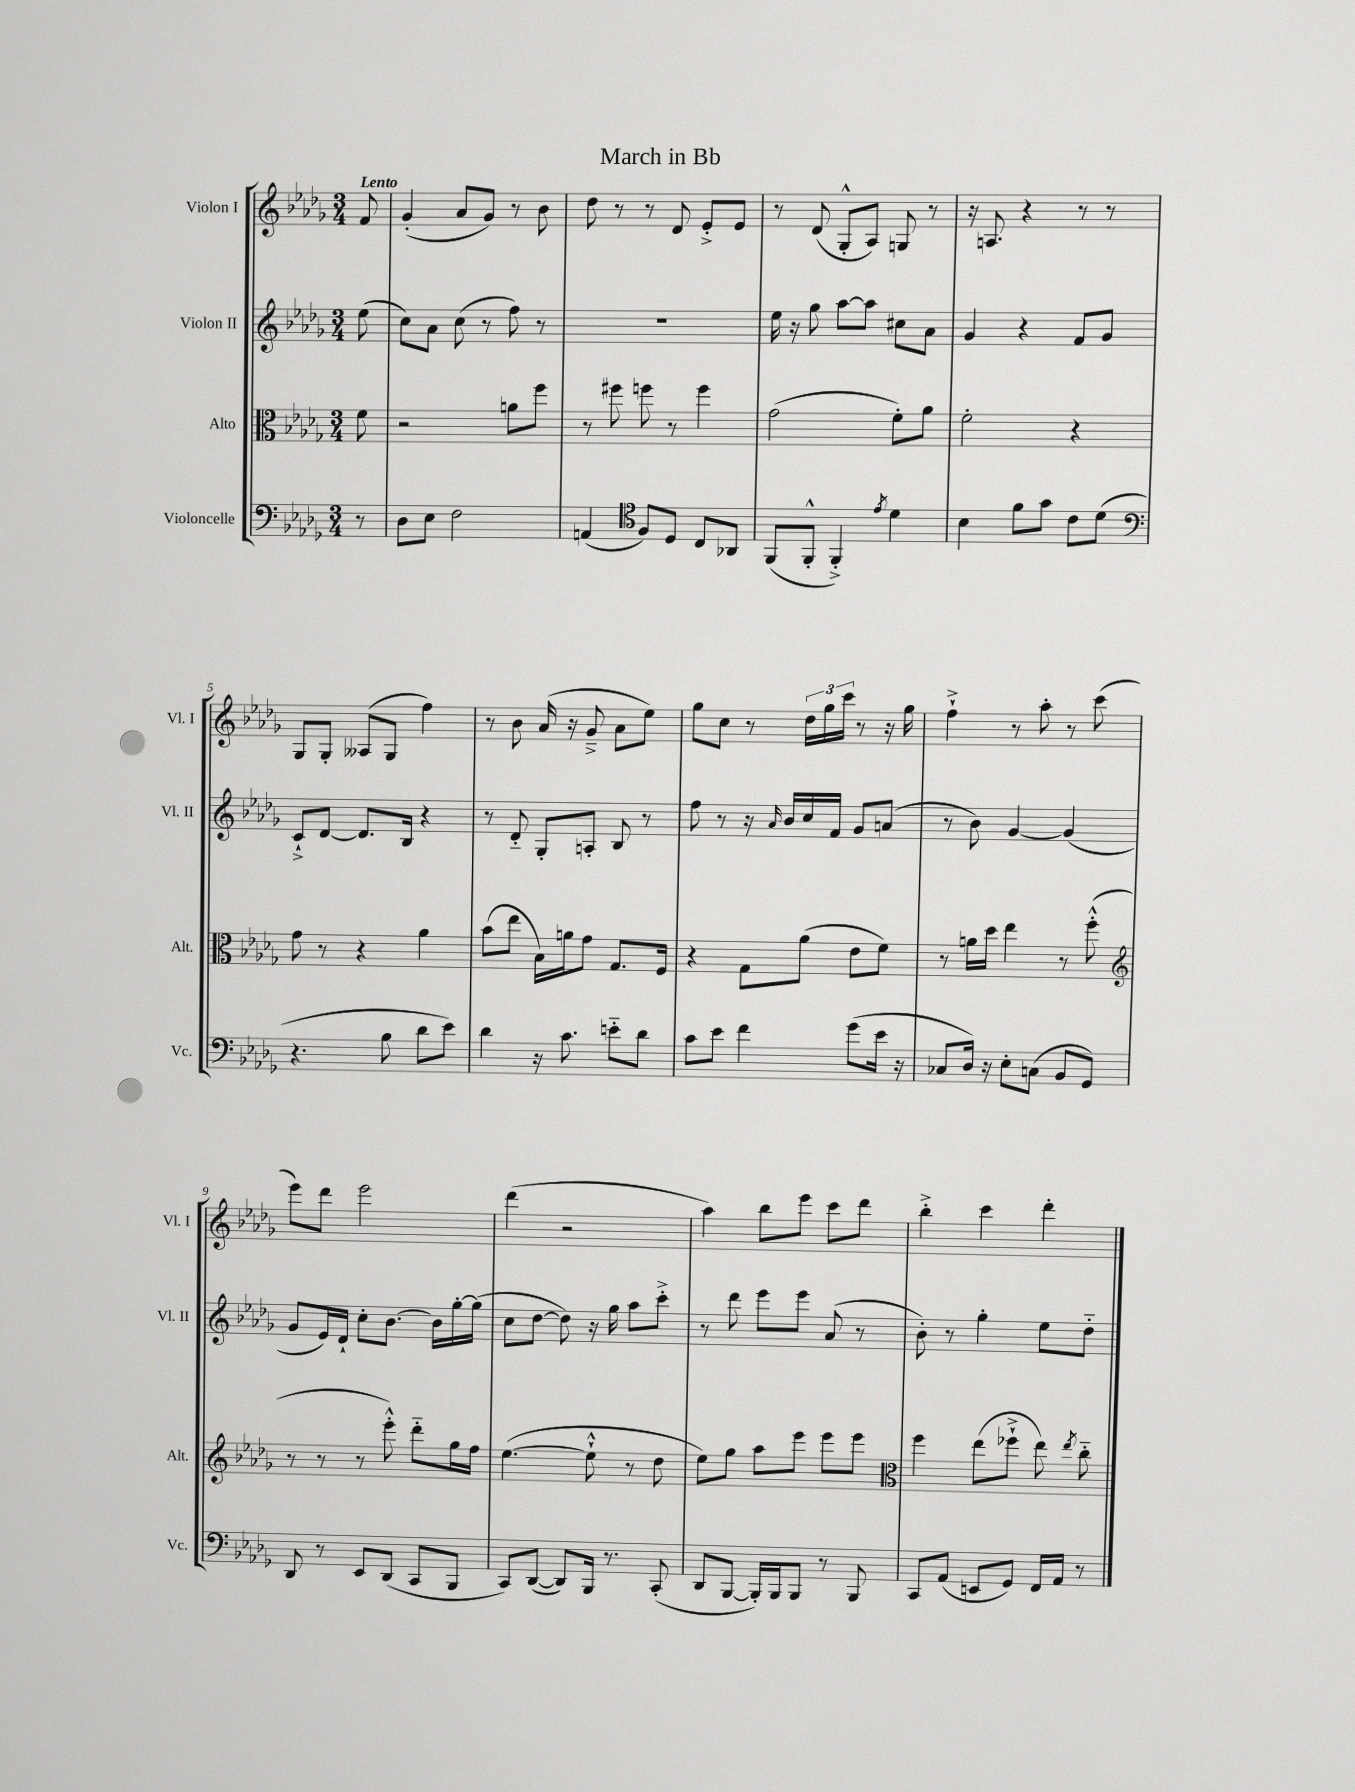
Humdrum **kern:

**kern	**kern	**kern	**kern
*staff4	*staff3	*staff2	*staff1
*clefF4	*clefC3	*clefG2	*clefG2
*k[b-e-a-d-g-]	*k[b-e-a-d-g-]	*k[b-e-a-d-g-]	*k[b-e-a-d-g-]
*M3/4	*M3/4	*M3/4	*M3/4
8r	8f	(8ee-	8f
=	=	=	=
8D-	2r	8cc)	(4g-'
8E-	.	8a-	.
2F	.	(8cc	8a-
.	.	8r	8g-)
.	8a	8ff)	8r
.	8ff	8r	8b-
=	=	=	=
(4AA	8r	2.r	8dd-
.	8ff#	.	8r
*clefC4	*	*	*
8F)	8ff	.	8r
8D-	8r	.	8d-
8C	4ff	.	8e-'^
8AA-	.	.	8e-
=	=	=	=
(8FF	(2g-	16ee-	8r
.	.	16r	.
8FF'^^	.	8gg-	(8d-
4FF'^)	.	[8aa-	8G-'^^
.	.	8aa-]	8A-)
8qe-	.	.	.
4d-	8f')	8cc#	8G
.	8a-	8a-	8r
=	=	=	=
4B-	2f'	4g-	16r
.	.	.	8.A
8f	.	4r	4r
8g-	.	.	.
8c	4r	8f	8r
(8d-	.	8g-	8r
=	=	=	=
*clefF4	*	*	*
4.r	8g-	8c`^	8G-
.	8r	[8d-	8G-'
.	4r	8.d-]	(8A--
8B-	.	.	8G-
.	.	16B-	.
8d-	4a-	4r	4ff)
8e-)	.	.	.
=	=	=	=
4d-	(8b-	8r	8r
.	8ee-	8d-'~	8b-
16r	16B-)	8G-'	(16a-
8.c	16a	.	16r
.	8g-	8A'	8g-~^
8e'~	8.G-	8B-	8a-
8d-	.	8r	8ee-)
.	16F	.	.
=	=	=	=
8c	4r	8ff	8gg-
8e-	.	8r	8cc
4f	8G-	16r	8r
.	.	16qqa-	.
.	.	16b-	.
.	(8a-	16cc	24dd-
.	.	.	24gg-
.	.	16f	.
.	.	.	24ccc
(8g-	8e-	8g-	8r
16e-	8f)	(8a	16r
16r	.	.	16gg-
=	=	=	=
8C-	8r	8r	4ff`^
16D-)	16a	8b-)	.
16r	16dd-	.	.
8E-'	4ee-	[4g-	8r
(8C	.	.	8aa-'
8BB-	8r	(4g-]	8r
8GG-)	(8ff'^^	.	(8ccc
=	=	=	=
*	*clefG2	*	*
8DD-	8r	8g-	8eee-)
8r	8r	16e-)	8ddd-
.	.	16d-`	.
8EE-	8r	8cc'	2eee-
(8DD-	8eee-'^^)	[8.b-	.
8CC	8ddd-'~	.	.
.	.	16b-]	.
8BBB-	16gg-	[16gg-'	.
.	16ff	(16gg-]	.
=	=	=	=
8CC)	([4.ee-	8cc	(4ddd-
([8DD-	.	[8dd-	.
8DD-])	.	8dd-])	2r
16BBB-	8ee-`^^]	16r	.
8.r	.	16gg-	.
.	8r	8aa-	.
(8CC'	8dd-	8ccc'^	.
=	=	=	=
8DD-	8ee-)	8r	4aa-)
[8BBB-	8gg-	8ddd-	.
16BBB-'])	8aa-	8eee-	8bb-
16BBB-	.	.	.
8BBB-	8eee-	8eee-	8eee-
8r	8eee-	(8a-	8ccc
8BBB-	8eee-	8r	8ddd-
=	=	=	=
*	*clefC3	*	*
8CC	4ff	8b-')	4bb-'^
(8AA-	.	8r	.
8EE	(8ee-	4gg-'	4ccc
8GG-)	8ff-`^	.	.
16FF	8ee-)	8ee-	4ddd-'
16AA-	.	.	.
.	8qee-	.	.
8r	8cc'~	8dd-'~	.
==	==	==	==
*-	*-	*-	*-
